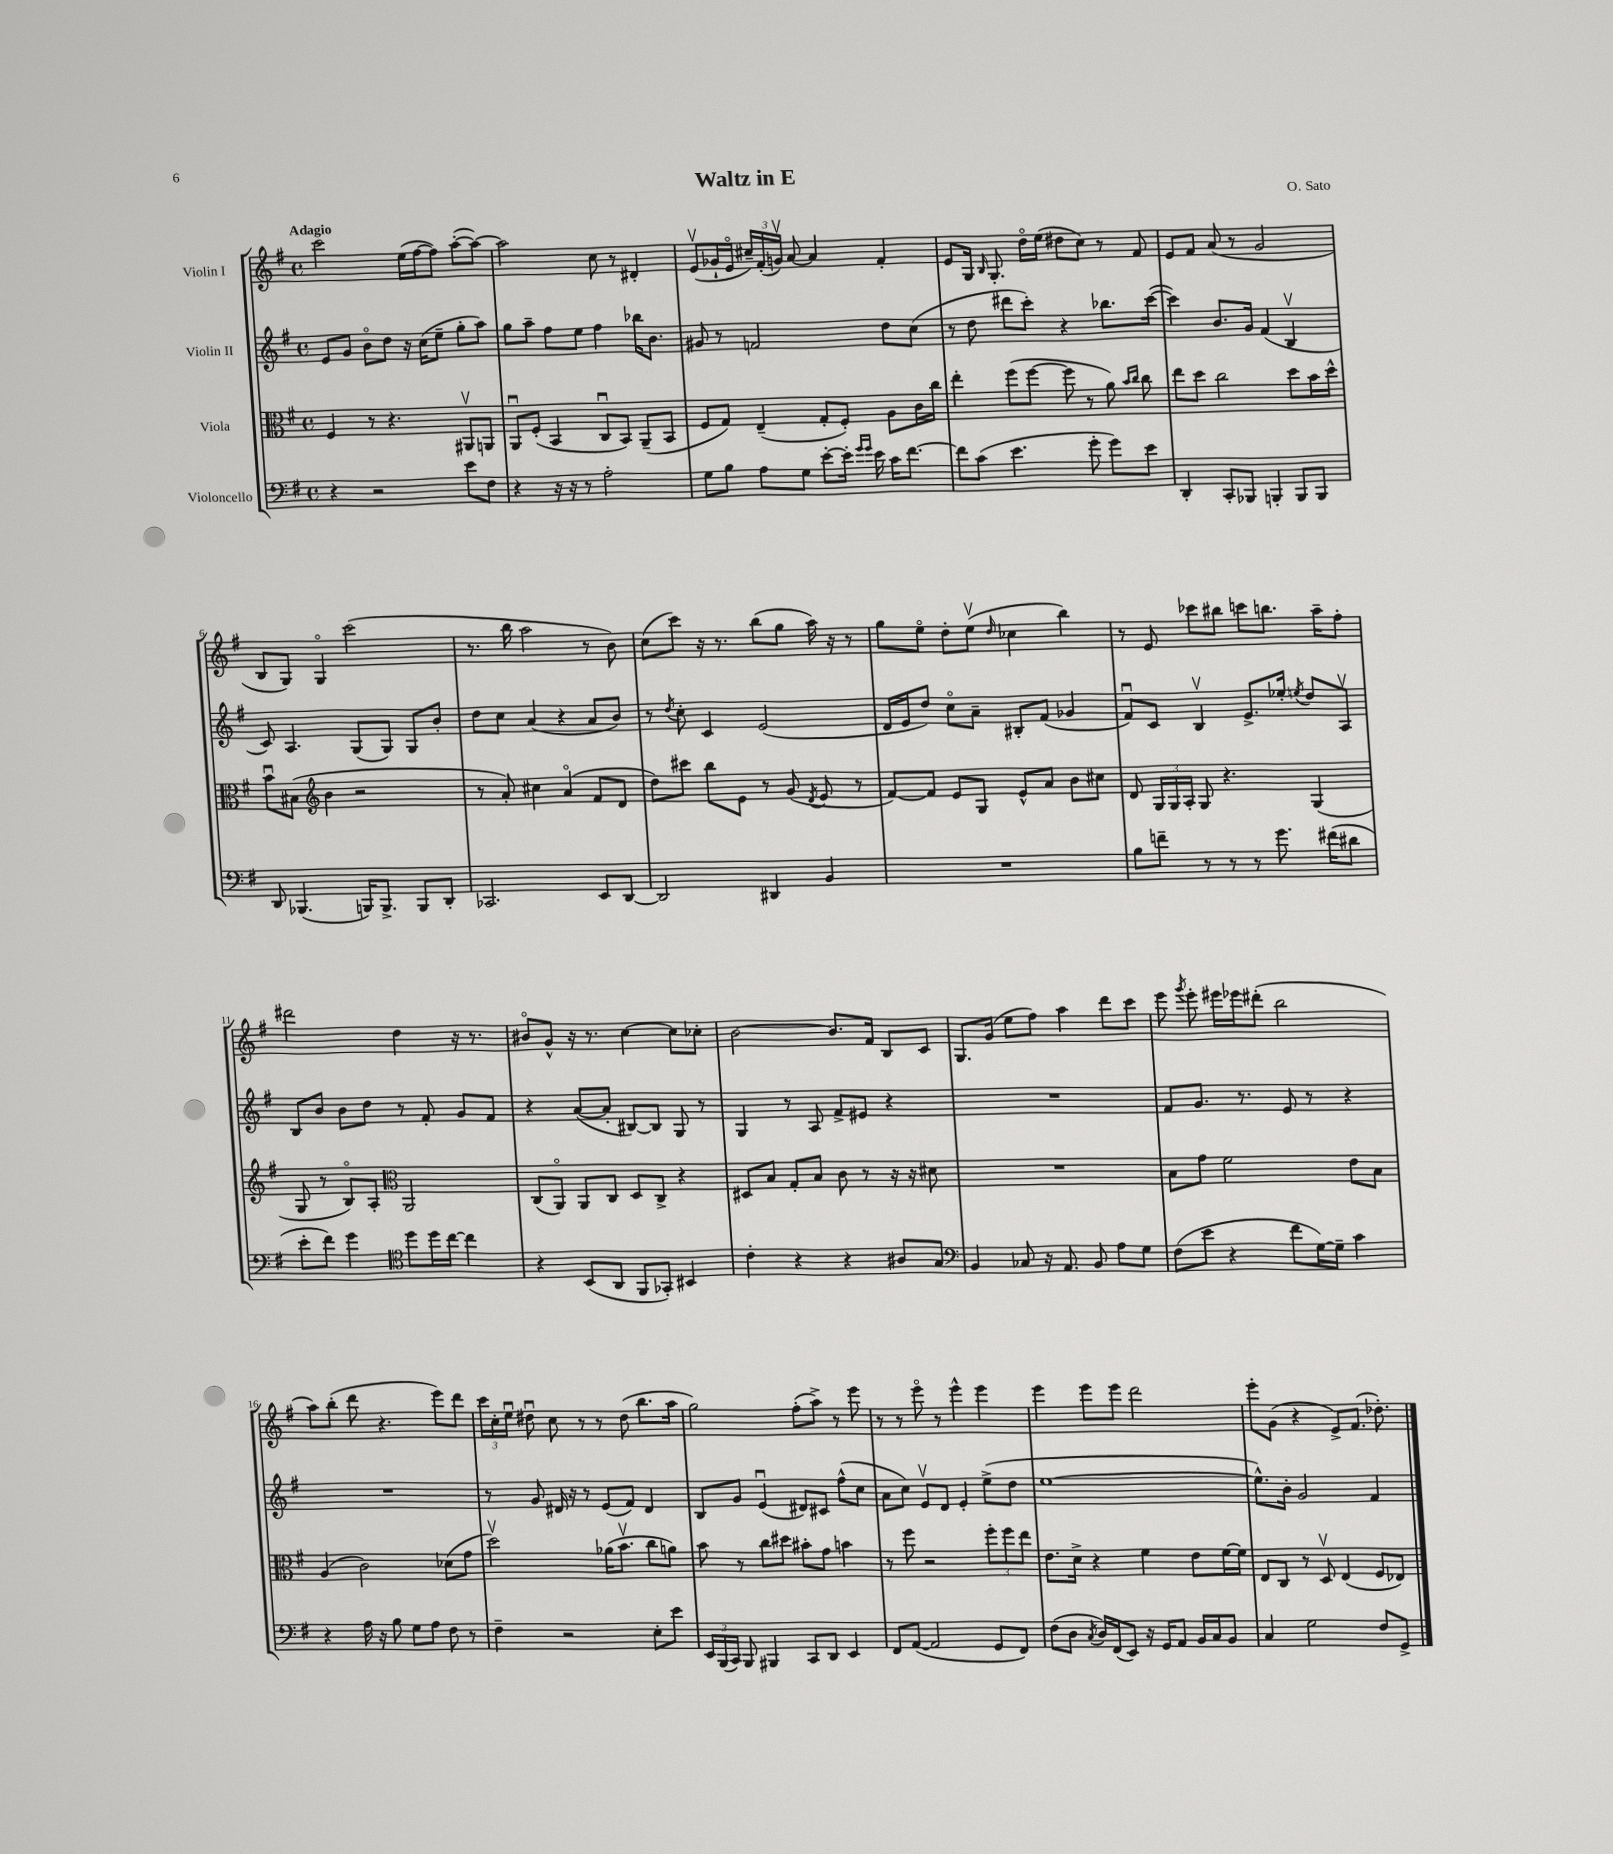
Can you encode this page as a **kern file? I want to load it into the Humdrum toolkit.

**kern	**kern	**kern	**kern
*staff4	*staff3	*staff2	*staff1
*clefF4	*clefC3	*clefG2	*clefG2
*k[f#]	*k[f#]	*k[f#]	*k[f#]
*M4/4	*M4/4	*M4/4	*M4/4
*met(c)	*met(c)	*met(c)	*met(c)
4r	4F#	8e	2ccc
.	.	8g	.
2r	8r	8bo	.
.	4.r	8dd	.
.	.	16r	(16ee
.	.	(16cc	[16ff#
.	.	8ee~	8ff#])
8e	8AA#v	8gg'	([8aa'
8F#	8AA	8aa)	8aa_)
=	=	=	=
4r	8AAu	8gg	2aa]
.	(8F#'	8aa~	.
16r	4BB	8ff#	.
16r	.	.	.
8r	.	8ee	.
2A'	8Cu	4ff#	8cc
.	8BB)	.	8r
.	(8AA~	16bb-	4d#'
.	.	8.b	.
.	8BB	.	.
=	=	=	=
8G	8F#	8g#	(8ev
8B	8G)	8r	16g-`
.	.	.	16eo
8A	(4E~	2f	24cc#~)
.	.	.	(24f#'
.	.	.	24gv)
8G	.	.	[8a
[8e'	8G'	.	4a]
16e']	8F#')	.	.
16qqg	.	.	.
16qqg	.	.	.
16e	.	.	.
16c	8A	8dd	4f#'
[8.f#	.	.	.
.	16c	(8cc	.
.	16cc	.	.
=	=	=	=
8f#]	4ee'	8r	8e
(8c	.	8dd	16G
.	.	.	16qqB
.	.	.	8.G'
4.e	(8ff#	8ddd#	.
.	[8ff#	8ccc')	16ddo
.	.	.	(16ee
.	8ff#]	4r	8dd#
8g'	8r	.	8cc)
8g)	8a)	8.bb-	8r
.	16qqb	.	.
.	16qqcc	.	.
8e	8cc	.	8f#
.	.	([16ccc	.
=	=	=	=
4DD'	8ee	4ccc])	8e
.	8dd	.	8f#
8CC'	2cc	8.b	(8a
8BBB-	.	.	8r
.	.	16g	.
4BBB'	.	(4f#	2g
8BBB	8dd	4Bv	.
8BBB	16b	.	.
.	16dd^^	.	.
=	=	=	=
8DD	8bu	8c)	8B
(4.BBB-	(8B#	4.A	8G)
*	*clefG2	*	*
.	4b	.	4Go
16BBB)	2r	(8G	(2ccc
8.BBB^	.	.	.
.	.	8G)	.
8BBB	.	8G	.
8DD'	.	8b'	.
=	=	=	=
2.CC-	8r	8dd	8.r
.	8a')	8cc	.
.	.	.	16bb
.	4cc#	(4a	2aa
.	(4ao	4r	.
8EE	8f#	8a	8r
[8DD	8d	8b)	8b)
=	=	=	=
2DD]	8dd)	8r	(8cc
.	.	8qdd	.
.	8ccc#	8cc'	8ccc)
.	8bb	4c	16r
.	.	.	8.r
.	8e	.	.
4DD#	8r	(2e	(8bb
.	(8g	.	8gg
.	8qd	.	.
4BB	8e	.	16aa)
.	.	.	16r
.	8r	.	8r
=	=	=	=
1r	[8f#)	16d	8gg
.	.	16e	.
.	8f#]	8dd)	8eeo
.	8e	8cco	8dd'
.	8G	8a~	(8eev
.	.	.	16qqdd
.	8e^^	8B#'	4cc-
.	8a	(8f#	.
.	8b	4g-	4bb)
.	8cc#	.	.
=	=	=	=
8B	8d	8f#u)	8r
8f~	24G	8c	8e
.	24G	.	.
.	24A'	.	.
8r	8G	4Bv	8ccc-
8r	4.r	.	8bb#
8r	.	8.e^	8ccc
8.g	.	.	8.bb
.	.	16ee-'	.
.	.	8qee	.
.	(4G	8dd	.
(16f#	.	.	16aa~
8d#	.	8Av	8ff#'
=	=	=	=
8e'	8G	8B	2ddd#
8f#)	8r	8b	.
4g	8Bo)	8b	.
.	8A'	8dd	.
*clefC4	*clefC3	*	*
8dd	2AA	8r	4dd
16dd	.	8f#'	.
[16cc	.	.	.
4cc]	.	8g	16r
.	.	.	8.r
.	.	8f#	.
=	=	=	=
4r	(8C	4r	8b#o
.	8AAo)	.	8g^^
(8BB	8AA	([8a	16r
.	.	.	8.r
8AA	8C	8a']	.
8FF#	8D	[8B#)	[4cc
8GG-')	8C^	8B#]	.
4BB#	4r	8G	8cc]
.	.	8r	8cc-'
=	=	=	=
4c'	8D#	4G	[2b
.	8B	.	.
4r	8G'	8r	.
.	8B	8A	.
4r	8c	8f#^	8.b]
.	8r	8e#	.
.	.	.	16f#
8A#	16r	4r	8B
.	16r	.	.
8G	8d#	.	8c
=	=	=	=
*clefF4	*	*	*
4BB	1r	1r	8.G
.	.	.	(16g
8C-	.	.	8ee
16r	.	.	8ff#)
8.AA	.	.	.
.	.	.	4aa
8BB	.	.	.
8A	.	.	8ddd
8G	.	.	8ccc
=	=	=	=
(8F#	8B	8f#	8eee
.	.	.	8qggg
8e	8g	8.g	8eee'
4r	2f#	.	16eee#
.	.	8.r	16eee-
.	.	.	(8ddd#'
8f#	.	8e	2bb
[16G)	.	8r	.
16G~]	.	.	.
4c	8e	4r	.
.	8B	.	.
=	=	=	=
4r	(4A	1r	8aa)
.	.	.	(8bb'
16A	2c)	.	8ddd
16r	.	.	.
8B	.	.	4.r
8G	.	.	.
8A	.	.	.
8F#	(8d-	.	8eee)
8r	8g	.	8ddd
=	=	=	=
4F#~	2ddv)	8r	24ccc
.	.	.	24cc'
.	.	.	24eeu
.	.	8g	8dd#u
2r	.	16d#	8cc
.	.	16r	.
.	.	8r	8r
.	(16a-	(8e	8r
.	8.bv	.	.
.	.	8f#)	(8dd#
8E'	8cc	4d#	8.bb
8e	8a)	.	.
.	.	.	16aa
=	=	=	=
24EE	8b	8B	2gg)
(24BBB	.	.	.
24CC)	.	.	.
8BBB	8r	8g	.
4BBB#	8cc	(4eu	.
.	8dd#	.	.
8CC	8b#'	8d#)	(8ff#'
8DD	8g	8c#	8aa^)
4EE	4b	(8ff#^^	8r
.	.	8cc	8eee
=	=	=	=
8FF#	8r	8a	8r
([8AA	8ff#	8cc)	8r
2AA]	2r	8ev	8eeeo
.	.	8d	8r
.	.	4e'	4eee^^
8GG	12ff#'	(8ee^	4eee
.	12ff#	.	.
8FF#)	.	8dd	.
.	12ee	.	.
=	=	=	=
(8F#	8.e	[1ee	4eee
8D	.	.	.
.	16d^	.	.
8qC	.	.	.
16D)	4r	.	8eee
(16FF#	.	.	.
8EE)	.	.	8eee
16r	4f#	.	2ddd
16GG	.	.	.
8AA	.	.	.
16BB	8e	.	.
16C	.	.	.
8BB	[16f#	.	.
.	16f#]	.	.
=	=	=	=
4C	8E	8.ee^^])	8eee'
.	8C	.	(8g
.	.	16b'	.
2G	8r	2g	4r
.	8Dv	.	.
.	(4E	.	8e^)
.	.	.	(8.f#
8F#	8F#	4f#	.
.	.	.	8.dd-')
8GG^	8E-)	.	.
==	==	==	==
*-	*-	*-	*-
